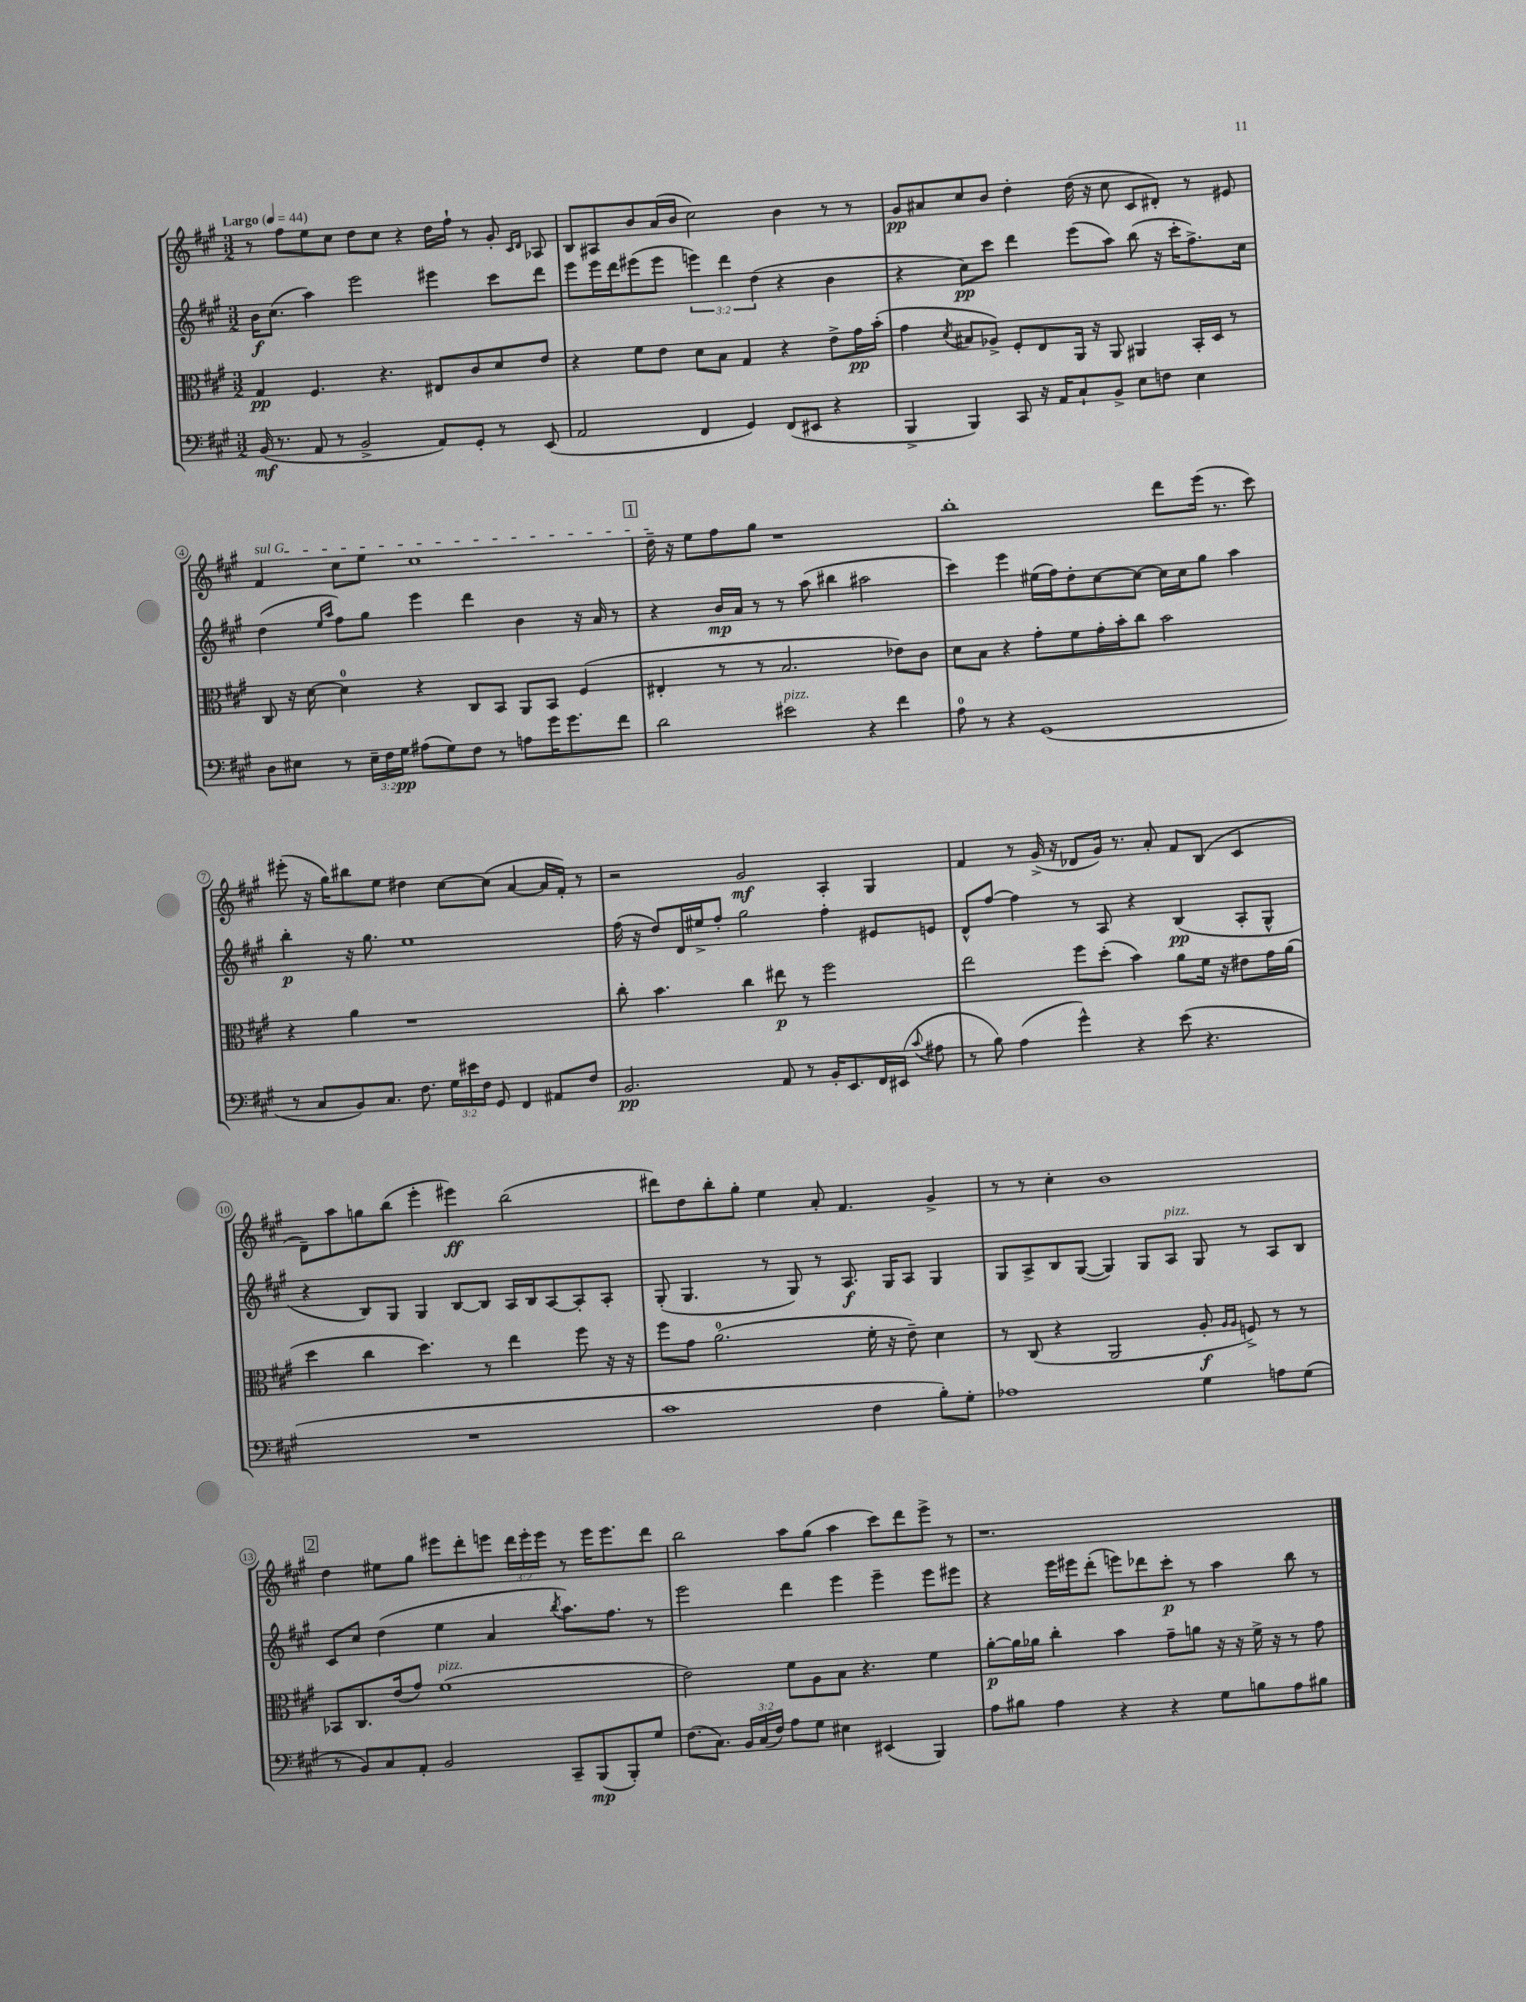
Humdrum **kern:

**kern	**dynam	**kern	**dynam	**kern	**dynam	**kern	**dynam
*part4	*part4	*part3	*part3	*part2	*part2	*part1	*part1
*staff4	*staff4	*staff3	*staff3	*staff2	*staff2	*staff1	*staff1
*clefF4	*	*clefC3	*	*clefG2	*	*clefG2	*
*k[f#c#g#]	*	*k[f#c#g#]	*	*k[f#c#g#]	*	*k[f#c#g#]	*
*M3/2	*	*M3/2	*	*M3/2	*	*M3/2	*
*MM44	*	*MM44	*	*MM44	*	*MM44	*
=1	=1	=1	=1	=1	=1	=1	=1
!	!	!	!	!	!	!LO:TX:a:B:t=Largo	!
(16BB/	mf	4G#/	pp	16b\KL	f	8r	.
8.r	.	.	.	(8.cc#\J	.	.	.
.	.	.	.	.	.	8ff#\L	.
8AA/	.	4.F#/	.	4aa\)	.	8ee\	.
8r	.	.	.	.	.	8cc#\J	.
2BB^/	.	.	.	2eee\	.	8dd\L	.
.	.	4.r	.	.	.	8cc#\J	.
.	.	.	.	.	.	4r	.
8AA/L)	.	8E#X/L	.	4eee#X\	.	16dd\LL	.
.	.	.	.	.	.	16ff#`\JJ	.
8GG#'/J	.	8c#/	.	.	.	8r	.
8r	.	8d/	.	8ccc#\L	.	8g#'/	.
.	.	.	.	.	.	16qqc#/LL	.
.	.	.	.	.	.	16qqd/JJ	.
(8EE/	.	8e/J	.	8ddd\J	.	8A-X/	.
=2	=2	=2	=2	=2	=2	=2	=2
2AA/	.	4r	.	8eee\L	.	8B/L	.
.	.	.	.	16eee\L	.	8A#X/	.
.	.	.	.	16ddd\J	.	.	.
.	.	8f#\L	.	(8eee#X\	.	8b/	.
.	.	8e\J	.	8eee#\J	.	(16a/L	.
.	.	.	.	.	.	16b/JJ	.
4FF#/	.	8d\L	.	6eeen\)	.	2cc#\)	.
.	.	8B\J	.	.	.	.	.
.	.	.	.	6ddd\	.	.	.
4GG#/)	.	4G#/	.	.	.	.	.
.	.	.	.	(6dd\	.	.	.
(8FF#/L	.	4r	.	4r	.	4b\	.
8EE#X/J	.	.	.	.	.	.	.
4r	.	8e^\L	.	4b\	.	8r	.
.	.	16g#\L	pp	.	.	8r	.
.	.	(16b'\JJ	.	.	.	.	.
=3	=3	=3	=3	=3	=3	=3	=3
4BBB^/	.	4g#\	.	4r	.	8g#/L	pp
.	.	.	.	.	.	8a#X/	.
.	.	8qd/	.	.	.	.	.
4BBB/)	.	8B#X/L	.	8cc#\L)	pp	8cc#/	.
.	.	8A-X^/J)	.	8ccc#\J	.	8b/J	.
8CC#/	.	8F#'/L	.	4ddd\	.	4dd'\	.
16r	.	8E/	.	.	.	.	.
16AA/KL	.	.	.	.	.	.	.
8C#`/	.	16AA/Jk	.	(8eee\L	.	(16dd\	.
.	.	16r	.	.	.	16r	.
8BB^/J	.	8AA/	.	8aa\J)	.	8cc#\	.
8E\L	.	4AA#X/	.	(8bb\	.	8c#/L	.
8Fn\J	.	.	.	16r	.	8d#X'/J)	.
.	.	.	.	16ccc#'\KL	.	.	.
4E\	.	16BB'/LL	.	8.ff#^\)	.	8r	.
.	.	16D/JJ	.	.	.	.	.
.	.	8r	.	.	.	8e#X/	.
.	.	.	.	16cc#\Jk	.	.	.
!!LO:LB:g=z
=4	=4	=4	=4	=4	=4	=4	=4
!	!	!	!	!	!	!LO:TX:a:i:t=sul G	!
8D\L	.	8C#/	.	(4dd\	.	4f#/	.
8E#X\J	.	16r	.	.	.	.	.
.	.	[16d\	.	.	.	.	.
.	.	.	.	16qqee/LL	.	.	.
.	.	.	.	16qqaa/JJ	.	.	.
8r	.	4d\]	.	8ff#\L)	.	8cc#\L	.
24E#~\LL	.	.	.	8gg#\J	.	8ee\J	.
24F#\	.	.	.	.	.	.	.
24G#\JJ	pp	.	.	.	.	.	.
(8A#X\L	.	4r	.	4eee\	.	1cc#	.
8G#\)	.	.	.	.	.	.	.
8F#\J	.	8C#/L	.	4ddd\	.	.	.
8r	.	8BB/J	.	.	.	.	.
8An\L	.	8AA/L	.	4b\	.	.	.
16g#\K	.	8BB/J	.	.	.	.	.
8.g#\	.	.	.	.	.	.	.
.	.	(4F#/	.	16r	.	.	.
.	.	.	.	16a/	.	.	.
8f#\J	.	.	.	8r	.	.	.
!!LO:REH:place=s1:t=1
=5	=5	=5	=5	=5	=5	=5	=5
2d\	.	4E#X'/	.	4r	.	16dd~\	.
.	.	.	.	.	.	16r	.
.	.	.	.	.	.	8ee\L	.
.	.	8r	.	16b/LL	mp	8ff#\	.
.	.	.	.	16a/JJ	.	.	.
.	.	8r	.	8r	.	8gg#\J	.
!LO:TX:a:i:t=pizz.	!	!	!	!	!	!	!
2e#X\	.	2.B/	.	8r	.	1r	.
.	.	.	.	(8aa\	.	.	.
.	.	.	.	4bb#X\	.	.	.
4r	.	.	.	2aa#X\	.	.	.
4f#\	.	8e-X\L)	.	.	.	.	.
.	.	8c#\J	.	.	.	.	.
=6	=6	=6	=6	=6	=6	=6	=6
8A\	.	8d\L	.	4ccc#\)	.	1bb'	.
8r	.	8B\J	.	.	.	.	.
4r	.	4r	.	4eee\	.	.	.
(1GG#	.	8g#'\L	.	(16ee#X\LL	.	.	.
.	.	.	.	16ff#\J)	.	.	.
.	.	8f#\	.	8dd'\	.	.	.
.	.	16g#'\L	.	[8cc#\	.	.	.
.	.	16b'\J	.	.	.	.	.
.	.	8cc#\J	.	8cc#\J_	.	.	.
.	.	2b\	.	16cc#\LL]	.	8ddd\L	.
.	.	.	.	16cc#\J	.	.	.
.	.	.	.	8gg#\J	.	(16eee\Jk	.
.	.	.	.	.	.	8.r	.
.	.	.	.	4aa\	.	.	.
.	.	.	.	.	.	8ccc#\)	.
!!LO:LB:g=z
=7	=7	=7	=7	=7	=7	=7	=7
8r	.	4r	.	4bb'\	p	(8eee#X'\	.
8C#/L	.	.	.	.	.	16r	.
.	.	.	.	.	.	16gg#\KL)	.
8BB/)	.	4a\	.	16r	.	8bb#X\	.
.	.	.	.	8.gg#\	.	.	.
8.C#/J	.	.	.	.	.	8ee\J	.
.	.	1r	.	1ee	.	4dd#X\	.
8.F#\	.	.	.	.	.	.	.
24G#\LL	.	.	.	.	.	[8cc#\L	.
24e#X\	.	.	.	.	.	.	.
24F#\JJ	.	.	.	.	.	.	.
8GG#/	.	.	.	.	.	(8cc#\J]	.
4FF#/	.	.	.	.	.	[4a/	.
8AA#X/L	.	.	.	.	.	16a/LL]	.
.	.	.	.	.	.	16f#'/JJ)	.
8F#/J	.	.	.	.	.	8r	.
=8	=8	=8	=8	=8	=8	=8	=8
2.BB/	pp	8cc#'\	.	(16ff#\	.	2r	.
.	.	.	.	16r	.	.	.
.	.	4.b\	.	8dd/L)	.	.	.
.	.	.	.	16d/L	.	.	.
.	.	.	.	16ee#X^/J	.	.	.
.	.	.	.	8ff#'/J	.	.	.
.	.	4cc#\	.	2gg#\	.	2g#/	mf
8AA/	.	8ee#X\	p	.	.	.	.
8r	.	8r	.	.	.	.	.
16BB'/KL	.	2ff#\	.	4ff#'\	.	4A'/	.
8.EE/	.	.	.	.	.	.	.
16FF#/L	.	.	.	8e#X/L	.	4G#/	.
(16EE#X/JJ	.	.	.	.	.	.	.
8qqc#/	.	.	.	.	.	.	.
8A#X\	.	.	.	8en/J	.	.	.
=9	=9	=9	=9	=9	=9	=9	=9
8r	.	2ee\	.	8d^^/L	.	4f#/	.
8B\)	.	.	.	[8ff#/J	.	.	.
(4A\	.	.	.	4ff#\]	.	8r	.
.	.	.	.	.	.	(16g#^/	.
.	.	.	.	.	.	16r	.
4g#^^\)	.	8ff#\L	.	8r	.	8d-X/L	.
.	.	(8dd'\J	.	8A/	.	16g#/Jk)	.
.	.	.	.	.	.	8.r	.
4r	.	4b\)	.	4r	.	.	.
.	.	.	.	.	.	8a'/	.
(8e\	.	8a\L	.	(4B/	pp	8f#/L	.
4.r	.	16f#\Jk	.	.	.	(8B/J	.
.	.	16r	.	.	.	.	.
.	.	8e#X\L	.	8A'/L	.	4c#/	.
.	.	16g#\L	.	8G#^^/J	.	.	.
.	.	(16a\JJ	.	.	.	.	.
!!LO:LB:g=z
=10	=10	=10	=10	=10	=10	=10	=10
1.r	.	4dd\	.	4r	.	8d~\L)	.
.	.	.	.	.	.	8aa\	.
.	.	4cc#\	.	8B/L)	.	8ggn\	.
.	.	.	.	8G#/J	.	(8bb\J	.
.	.	4.dd\)	.	4G#/	.	4eee'\	.
.	.	.	.	[8B/L	.	4eee#X\)	ff
.	.	8r	.	8B/J]	.	.	.
.	.	4ee\	.	16A/LL	.	(2bb\	.
.	.	.	.	16B/J	.	.	.
.	.	.	.	[8A/	.	.	.
.	.	8ff#\	.	8A'/]	.	.	.
.	.	16r	.	8A'/J	.	.	.
.	.	16r	.	.	.	.	.
=11	=11	=11	=11	=11	=11	=11	=11
1c#	.	8ff#\L	.	(8G#'/	.	8ddd#X\L)	.
.	.	8g#\J	.	4.G#/	.	8dd\	.
.	.	(2.a\	.	.	.	8bb'\	.
.	.	.	.	.	.	8gg#'\J	.
.	.	.	.	8r	.	4ee\	.
.	.	.	.	8G#/)	.	.	.
.	.	.	.	8r	.	8a'/	.
.	.	.	.	8.A/	f	4.f#/	.
4F#\	.	16f#'\	.	.	.	.	.
.	.	16r	.	16G#/KL	.	.	.
.	.	8e~\)	.	8A/J	.	.	.
8B'\L)	.	4d\	.	4G#/	.	4g#^/	.
8G#'\J	.	.	.	.	.	.	.
=12	=12	=12	=12	=12	=12	=12	=12
1A-X	.	8r	.	8G#/L	.	8r	.
.	.	(8C#/	.	8A^/	.	8r	.
.	.	4r	.	8B/	.	4cc#'\	.
.	.	.	.	([8G#/J	.	.	.
.	.	2AA/	.	4G#/])	.	1b	.
.	.	.	.	8G#/L	.	.	.
!	!	!	!	!LO:TX:a:i:t=pizz.	!	!	!
.	.	.	.	8A/J	.	.	.
4G#\	.	8A'/	f	8G#/	.	.	.
.	.	16qqA/LL	.	.	.	.	.
.	.	16qqA/JJ	.	.	.	.	.
.	.	8Fn^/)	.	8r	.	.	.
8An\L	.	8r	.	8A/L	.	.	.
(8G#\J	.	8r	.	8B/J	.	.	.
!!LO:LB:g=z
!!LO:REH:place=s1:t=2
=13	=13	=13	=13	=13	=13	=13	=13
8r	.	8BB-X/L	.	8c#/L	.	4dd\	.
8BB/L)	.	8.C#/	.	8cc#/J	.	.	.
8C#/	.	.	.	(4dd\	.	8ee#X\L	.
.	.	(16e/k	.	.	.	.	.
8AA'/J	.	8g#/J)	.	.	.	8gg#\J	.
!	!	!LO:TX:a:i:t=pizz.	!	!	!	!	!
2BB/	.	(1f#	.	4ee\	.	8eee#X\L	.
.	.	.	.	.	.	8ddd'\	.
.	.	.	.	4a/	.	8eeen\J	.
.	.	.	.	.	.	24ddd\LL	.
.	.	.	.	.	.	24eee'\	.
.	.	.	.	.	.	24eee\JJ	.
.	.	.	.	8qbb/	.	.	.
8CC#~/L	.	.	.	8.aa\L)	.	8r	.
(8BBB/	mp	.	.	.	.	16eee\KL	.
.	.	.	.	8.ff#\J	.	8.eee\	.
8BBB'/)	.	.	.	.	.	.	.
8G#/J	.	.	.	8r	.	8ddd\J	.
=14	=14	=14	=14	=14	=14	=14	=14
(8.F#\L	.	2e\)	.	2eee\	.	2bb\	.
8.C#\J)	.	.	.	.	.	.	.
24BB/LL	.	.	.	.	.	.	.
(24C#/	.	.	.	.	.	.	.
24F#/JJ)	.	.	.	.	.	.	.
8A\L	.	8f#\L	.	4ddd\	.	8aa\L	.
8G#\J	.	8A\	.	.	.	(8gg#\J	.
4E#X\	.	8B\J	.	4eee\	.	4aa\	.
.	.	4.r	.	.	.	.	.
(4EE#X/	.	.	.	4eee~\	.	8ccc#\L)	.
.	.	.	.	.	.	8ddd\	.
4BBB/)	.	4f#\	.	8eee\L	.	8eee^\J	.
.	.	.	.	8eee#X\J	.	8r	.
=15	=15	=15	=15	=15	=15	=15	=15
8A\L	.	[8a'\L	p	4r	.	1.r	.
8B#X\J	.	16a\L]	.	.	.	.	.
.	.	16a-X\JJ	.	.	.	.	.
4A\	.	4cc#'\	.	16eee\LL	.	.	.
.	.	.	.	16eee#X\J	.	.	.
.	.	.	.	(8ddd'\J	.	.	.
4r	.	4b\	.	8eeen\L)	.	.	.
.	.	.	.	8ddd-X\	.	.	.
4r	.	8g#~\L	.	8ccc#'\J	p	.	.
.	.	8an\J	.	8r	.	.	.
8G#\L	.	16r	.	4aa\	.	.	.
.	.	16r	.	.	.	.	.
8Bn\	.	16f#^\	.	.	.	.	.
.	.	16r	.	.	.	.	.
8A\	.	8r	.	8bb\	.	.	.
8B#X\J	.	8g#\	.	8r	.	.	.
==	==	==	==	==	==	==	==
*-	*-	*-	*-	*-	*-	*-	*-
